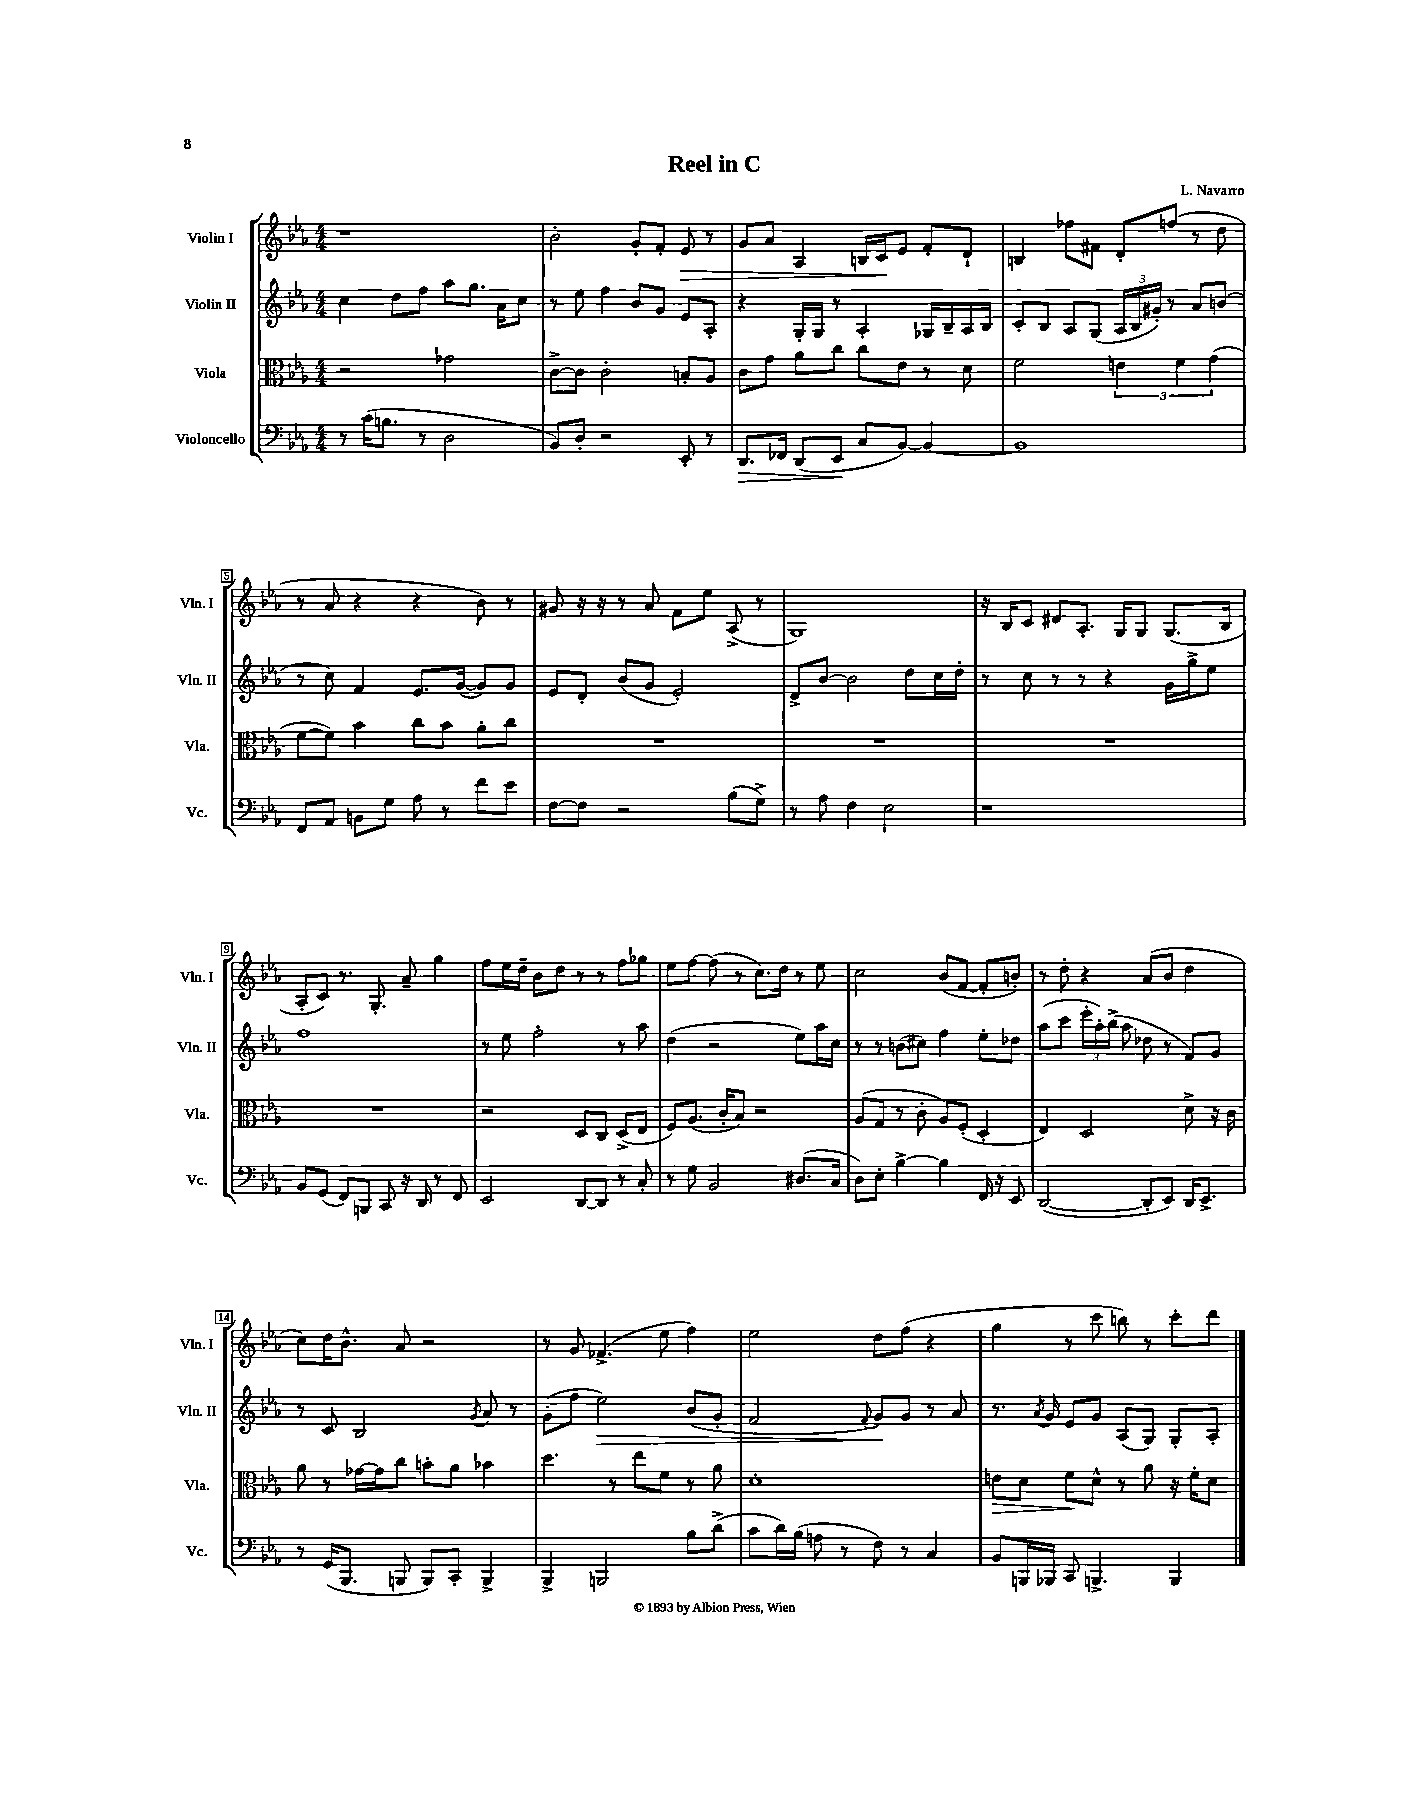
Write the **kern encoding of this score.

**kern	**kern	**kern	**kern
*staff4	*staff3	*staff2	*staff1
*clefF4	*clefC3	*clefG2	*clefG2
*k[b-e-a-]	*k[b-e-a-]	*k[b-e-a-]	*k[b-e-a-]
*M4/4	*M4/4	*M4/4	*M4/4
8r	2r	4cc\	1r
(16c\LK	.	.	.
8.B\J	.	.	.
.	.	8dd\L	.
8r	.	8ff\J	.
2D\	2g-\	8aa-\L	.
.	.	8.gg\J	.
.	.	16a-\LK	.
.	.	8cc\J	.
=	=	=	=
8BB-/L)	[8c^\L	8r	2b-'\
8D'/J	8c\]J	8ee-\	.
2r	2c'\	4ff\	.
.	.	8b-/L	8g'/L
.	.	8g/J	8f'/J
8EE-'/	8B'/L	8e-/L	8e-/
8r	8A-/J	8A-'/J	8r
=	=	=	=
8.DD/L	8c\L	4r	8g/L
.	8g\J	.	8a-/J
16FF-/Jk	.	.	.
(8DD/L	8a-\L	16G'/LL	4A-/
.	.	16G/JJ	.
8EE-/J	8cc\J	8r	.
8C/L	8cc\L	4A-'/	16B/LL
.	.	.	16c/J
[8BB-/J)	8e-\J	.	8e-/J
4BB-/_	8r	16G-/LL	8f'/L
.	.	16B-~/	.
.	8d\	16A-/	8d`/J
.	.	16B-/JJ	.
=	=	=	=
1BB-]	2f\	8c'/L	4B/
.	.	8B-/J	.
.	.	8A-/L	8ff-\L
.	.	(8G/J	8f#\J
.	6e\	24A-/LL	8d'/L
.	.	24B-/	.
.	.	24g#'/JJ)	.
.	.	8r	(8ff/J
.	6f\	.	.
.	.	8a-/L	8r
.	(6g\	.	.
.	.	(8b/J	8dd\
=	=	=	=
8FF/L	[8f\L	8r	8r
8AA-/J	8f\]J)	8cc\)	8a-/
8BB\L	4b-\	4f/	4r
8G\J	.	.	.
8A-\	8cc\L	8.e-/L	4r
8r	8b-\J	.	.
.	.	([16g/Jk	.
8f\L	8a-'\L	8g/]L)	8b-\)
8e-\J	8cc\J	8g/J	8r
=	=	=	=
[8F\L	1r	8e-/L	8g#/
8F\]J	.	8d'/J	16r
.	.	.	16r
2r	.	(8b-/L	8r
.	.	8g/J	8a-/
.	.	2e-'/)	8f\L
.	.	.	8ee-\J
(8B-\L	.	.	(8A-^/
8G^\J)	.	.	8r
=	=	=	=
8r	1r	8d^/L	1G)
8A-\	.	[8b-/J	.
4F\	.	2b-\]	.
2E-\	.	.	.
.	.	8dd\L	.
.	.	16cc\L	.
.	.	16dd'\JJ	.
=	=	=	=
1r	1r	8r	16r
.	.	.	16B-/LK
.	.	8cc\	8c/J
.	.	8r	8d#/L
.	.	8r	8.A-'/J
.	.	4r	.
.	.	.	16G/LK
.	.	.	8G/J
.	.	16g\LL	(8.G/L
.	.	16gg^\J	.
.	.	8ee-\J	.
.	.	.	16B-/Jk
=	=	=	=
8BB-/L	1r	1ff	8A-'/L
(8GG/J	.	.	8c/J)
8FF/L)	.	.	8.r
8BBB/J	.	.	.
.	.	.	8.G'/
8CC/	.	.	.
16r	.	.	8a-~/
16DD/	.	.	.
8r	.	.	4gg\
8FF/	.	.	.
=	=	=	=
2EE-/	2r	8r	8ff\L
.	.	8ee-\	16ee-\L
.	.	.	16dd~\JJ
.	.	2ff'\	8b-\L
.	.	.	8dd\J
[8DD/L	8D/L	.	8r
8DD/]J	8C/J	.	8r
8r	(8D^/L	8r	8ff\L
8C'/	8E-/J	8aa-\	8gg-\J
=	=	=	=
8r	8F/L)	(4dd\	8ee-\L
8G\	(8.A-/J	.	[8ff\J
2BB-/	.	2r	(8ff\]
.	16c'/LK	.	.
.	8B-/J)	.	8r
.	2r	.	8.cc\L)
.	.	.	16dd\Jk
(8.D#/L	.	8ee-\L)	8r
.	.	16aa-\L	8ee-\
16C/Jk	.	16cc\JJ	.
=	=	=	=
8D\L)	(8A-/L	8r	2cc\
8E-'\J	8G/J	8r	.
[4B-^\	8r	(8b\L	.
.	8c'\	8cc#\J)	.
4B-\]	8A-/L)	4ff\	(8b-/L
.	(8F'/J	.	[8f/J
16FF/	4D'/	8ee-'\L	8f'/]L
16r	.	.	.
8EE-/	.	8dd-\J	8b'/J)
=	=	=	=
([2DD/	4E-/)	(8aa-\L	8r
.	.	8ccc\J	8dd'\
.	2D/	24eee-'\LL	4r
.	.	24aa-'\)	.
.	.	(24bb-^\JJ	.
.	.	8aa-\	.
8DD'/]L	.	8dd-\	(8a-/L
8EE-/J)	.	8r	8b-/J
16DD/LK	8d^\	8f/L)	4dd\
8.EE-^/J	.	.	.
.	16r	8g/J	.
.	16c\	.	.
=	=	=	=
8r	8a-\	8r	8cc\L)
(16GG/LK	8r	8c/	16dd\K
8.BBB-/J	.	.	8.b-^^\J
.	[16g-\LL	2B-/	.
.	16g-\]J	.	.
8BBB/	8cc\J	.	8a-/
8BBB/L)	8b'\L	.	2r
8CC'/J	8a-\J	.	.
.	.	8qg/	.
4BBB^/	4b-\	8a-/	.
.	.	8r	.
=	=	=	=
4BBB-^/	4.dd\	(8g'\L	8r
.	.	8ff\J	8g/
2BBB/	.	2ee-\)	(4.f-^/
.	8r	.	.
.	8ee-\L	.	.
.	8f\J	.	8ee-\
8B-\L	8r	(8b-/L	4ff\)
(8d^\J	8a-\	8g'/J	.
=	=	=	=
8c\L	1d'	2f/	2ee-\
16d\L)	.	.	.
(16B-\JJ	.	.	.
8A\	.	.	.
8r	.	.	.
.	.	8qqf/	.
8F\)	.	8g/L)	8dd\L
8r	.	8g/J	(8ff\J
4C/	.	8r	4r
.	.	8a-/	.
=	=	=	=
8BB-/L	8e\L	8.r	4gg\
16BBB/L	8d\J	.	.
.	.	8qa-/	.
16BBB-/JJ	.	16g/	.
8CC/	8f\L	8e-/L	8r
4.BBB^/	8d^^\J	8g/J	8ccc\
.	8r	(8A-/L	8bb\)
.	8a-\	8G/J)	8r
4BBB/	16r	8G'/L	8ccc'\L
.	16f'\LK	.	.
.	8d\J	8A-'/J	8ddd\J
==	==	==	==
*-	*-	*-	*-
